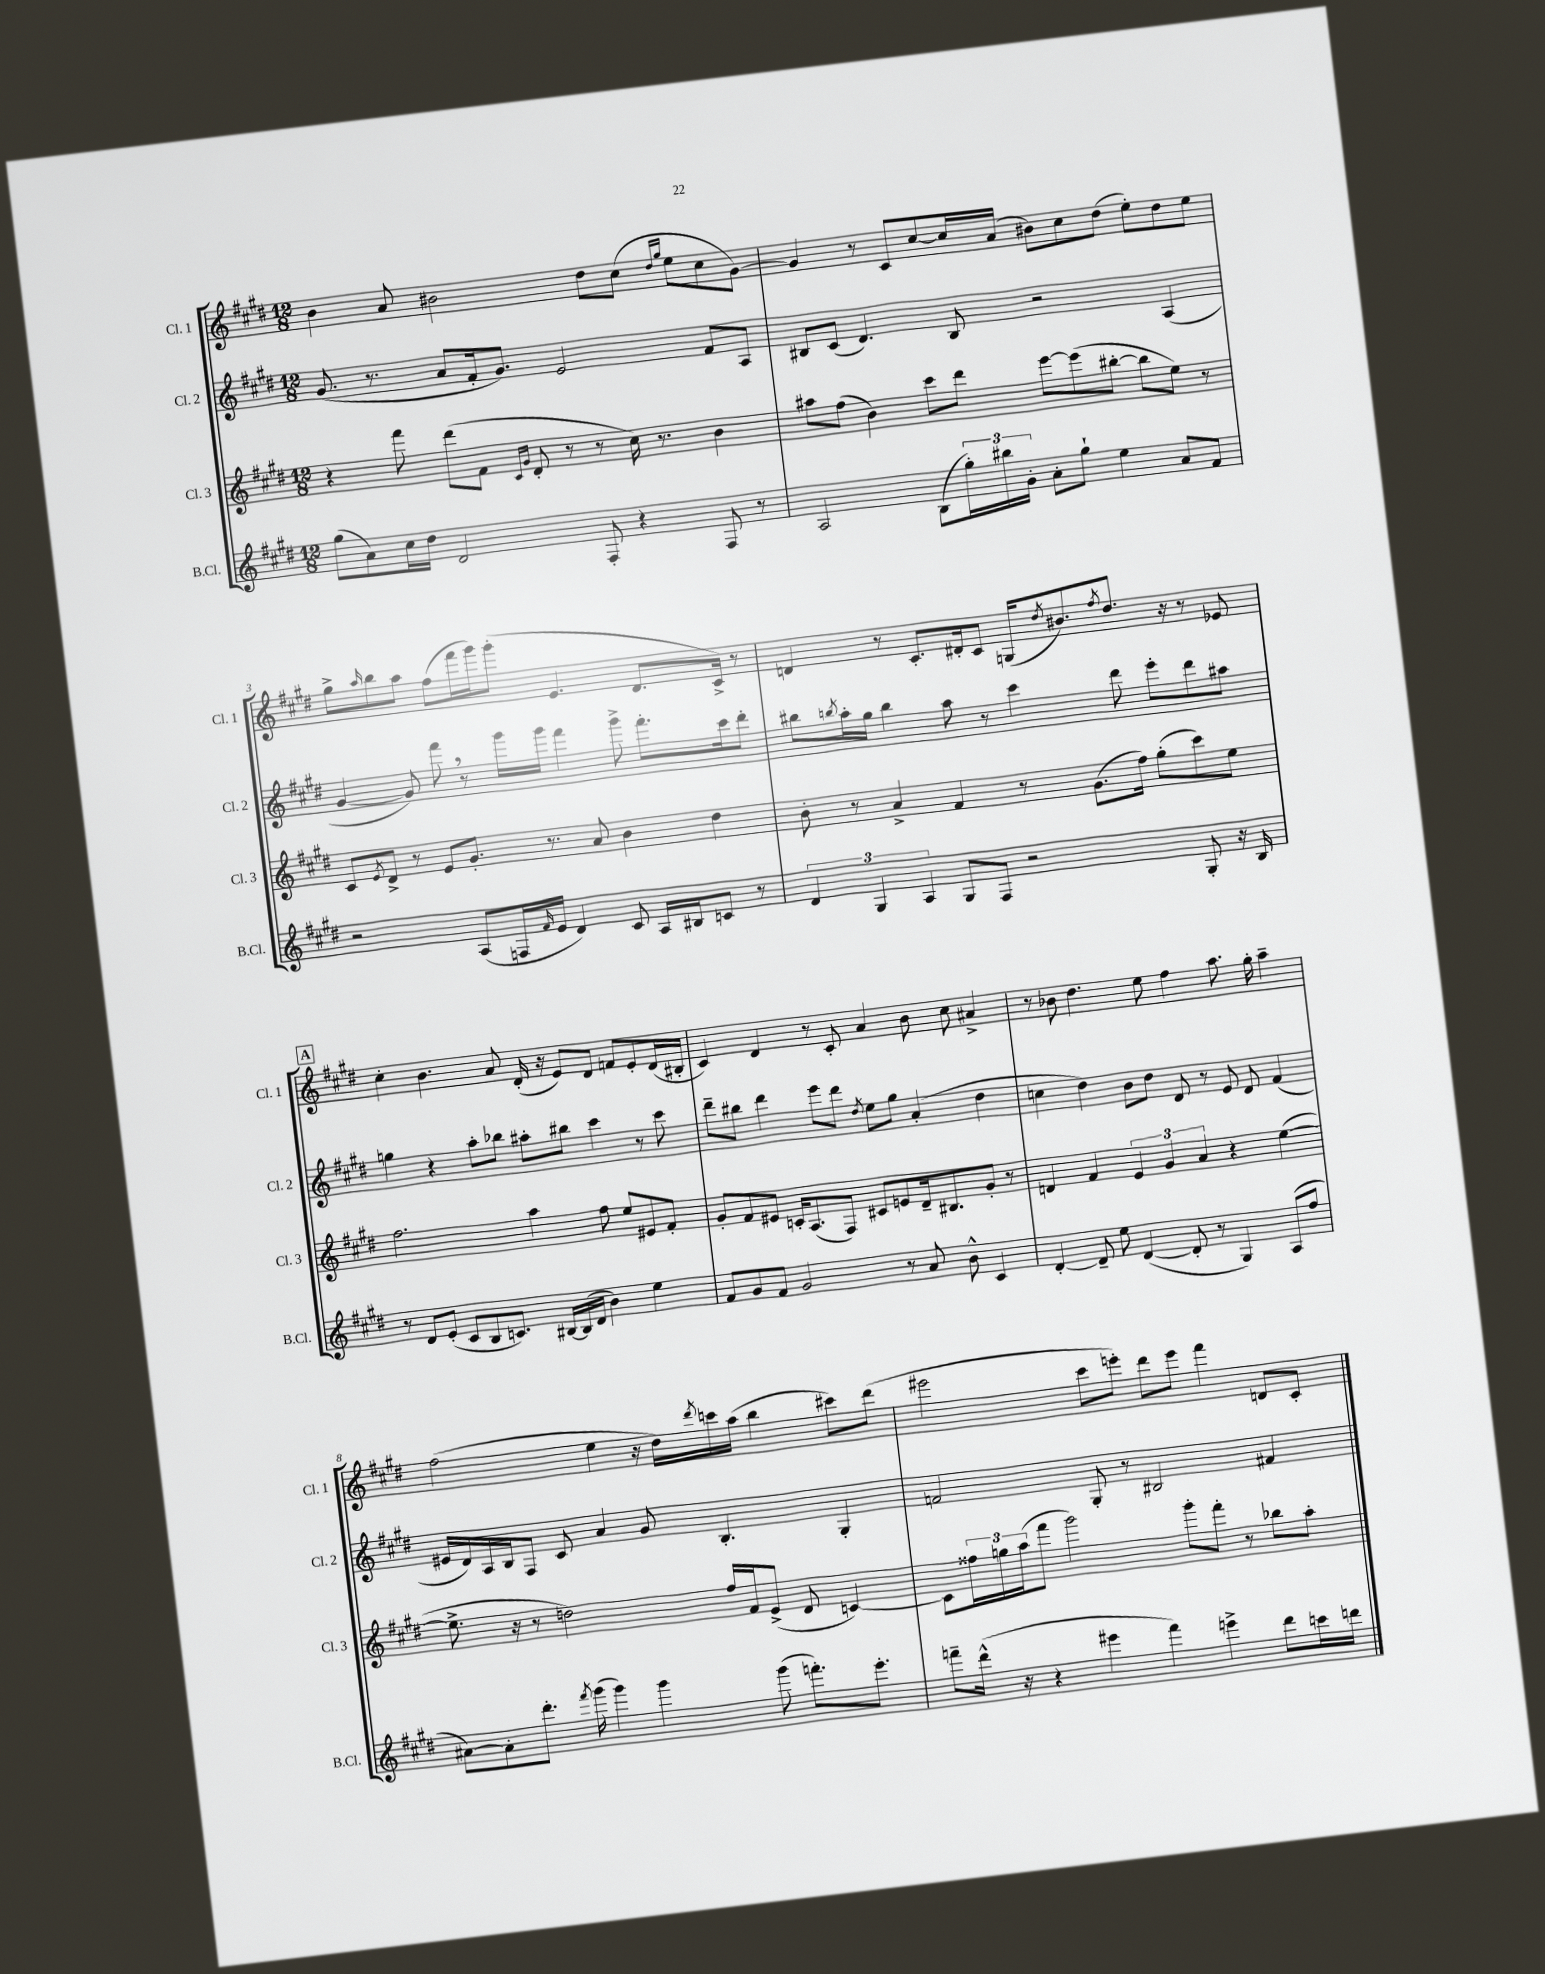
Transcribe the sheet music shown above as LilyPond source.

<<
\new StaffGroup <<
\new Staff = "s0" \with { instrumentName = "Cl. 1" shortInstrumentName = "Cl. 1" } {
    \clef treble \key e \major \numericTimeSignature \time 12/8
    b'4 a'8 bis'2 dis''8 cis''8( \grace { dis''16 gis''16 } e''8 cis''8 gis'8~) |
    gis'4 r8 cis'8 cis''8~ cis''16 a'16( bis'8) cis''8 dis''8( e''8-.) dis''8 e''8 |
    gis''8-> \grace { a''16 } b''8 a''8 fis''8( fis'''16 gis'''16) gis'''8-.( e'4. dis'8. cis'16->) r8 |
    d'4 r8 cis'8.-. dis'16-. cis'8 g16( \acciaccatura { dis''8 } bis'8.) \acciaccatura { fis''8 } dis''8. r16 r8 ees'8 |
    \mark \markup { \box "A" } cis''4-. b'4. a'8 dis'16-.( r16 e'8) dis'8 f'8 e'8-. dis'16( bis16-. |
    cis'4) dis'4 r8 cis'8-. a'4 b'8 cis''8 ais'4-> |
    r8 bes'8 dis''4. e''8 fis''4 a''8. gis''16-. a''4-- |
    fis''2( e''4 r16 dis''16) \acciaccatura { dis'''8 } c'''16 a''16( b''4 cis'''8) dis'''8( |
    eis'''2 cis'''8 e'''8-.) dis'''8 e'''8 fis'''4 d'8 cis'8-. \bar "|." |
}
\new Staff = "s1" \with { instrumentName = "Cl. 2" shortInstrumentName = "Cl. 2" } {
    \clef treble \key e \major \numericTimeSignature \time 12/8
    gis'8.( r8. a'8 fis'16-. gis'8.) e'2 fis'8 a8 |
    bis8 cis'8( dis'4.) bis8 r2 a4( |
    gis'4~ gis'8) fis'''8 \breathe r8 gis'''16 gis'''16 fis'''4 gis'''8-> fis'''8.-. cis'''16 dis'''8-. |
    bis''8 \acciaccatura { b''8 } a''16-. gis''16 b''4 a''8 r8 cis'''4 dis'''8 e'''8-. dis'''8 ais''8 |
    \mark \markup { \box "A" } g''4 r4 a''8-. bes''8 ais''8-. bis''8 cis'''4 r8 cis'''8 |
    dis'''8-- bis''8 dis'''4 e'''8 dis'''8 \acciaccatura { dis''8 } e''8 gis''8 a'4-.( dis''4 |
    c''4 dis''4) b'8 dis''8 dis'8 r8 e'8 dis'8 fis'4( |
    eis'16 dis'16) a16 b16 fis8 cis'8 a'4 gis'8 b4.-. gis4-. |
    f'2 gis8-. r8 bis2 fis'4 \bar "|." |
}
\new Staff = "s2" \with { instrumentName = "Cl. 3" shortInstrumentName = "Cl. 3" } {
    \clef treble \key e \major \numericTimeSignature \time 12/8
    r4 fis'''8 dis'''8( fis'8 \grace { cis'16 gis'16 } dis'8-. r8 r8 cis''16) r8. b'4 |
    ais''8 fis''8( b'4) cis'''8 dis'''8 e'''8~ e'''8( bis''8~-. bis''8 e''8) r8 |
    cis'8 \acciaccatura { e'8 } dis'8-> r8 e'8 gis'8.-. r8. a'8 b'4 dis''4 |
    b'8-. r8 a'4-> fis'4 r8 gis'8.( fis''16) gis''8-.( cis'''8) e''8 |
    \mark \markup { \box "A" } fis''2. a''4 fis''8 e''8 eis'8 fis'8-. |
    gis'8-. fis'8 eis'8 c'16-. a8.( fis8) cis'8 e'8 dis'16-- bis8. gis'8-. r8 |
    d'4 fis'4 \tuplet 3/2 { e'4 gis'4 a'4 } r4 e''4~( |
    e''8.-> r16 r8 d''2) fis''16 fis'16 e'8->( dis'8 c'4~) |
    c'8 \tuplet 3/2 { fisis''16 g''16 a''16( } fis'''8 gis'''2) gis'''8-. fis'''8-. r8 bes''8 a''8-. \bar "|." |
}
\new Staff = "s3" \with { instrumentName = "B.Cl." shortInstrumentName = "B.Cl." } {
    \clef treble \key e \major \numericTimeSignature \time 12/8
    gis''8( a'8) cis''16 dis''16 dis'2 fis8-. r4 fis8 r8 |
    a2 b8( \tuplet 3/2 { gis''16-.) bis''16 gis'16-. } a'8-. gis''8-! e''4 a'8 fis'8 |
    r2 a8( f16 \grace { fis'16 } e'16 dis'4) cis'8 a16 bis16 c'8 r8 |
    \tuplet 3/2 { dis'4 gis4 a4 } gis8 fis8 r2 gis8-. r16 b16 |
    \mark \markup { \box "A" } r8 dis'8 e'8-.( cis'8 b8 c'8.) bis16~ bis16( dis'16 b'4) e''4 |
    fis'8 gis'8 fis'8 gis'2 r8 a'8 b'8-^ cis'4 |
    dis'4~-. dis'8-- e''8 dis'4~( dis'8-. r8 gis4) a8( fis''8 |
    ais'8~) ais'8-. dis'''8.-. \acciaccatura { fis'''8 } gis'''16( gis'''4) gis'''4 gis'''8( f'''8.-.) e'''8.-. |
    f'''8-- dis'''16-^( r16 r4 eis'''4 f'''4) e'''4-> dis'''8 c'''16 d'''16 \bar "|." |
}
>>
>>
